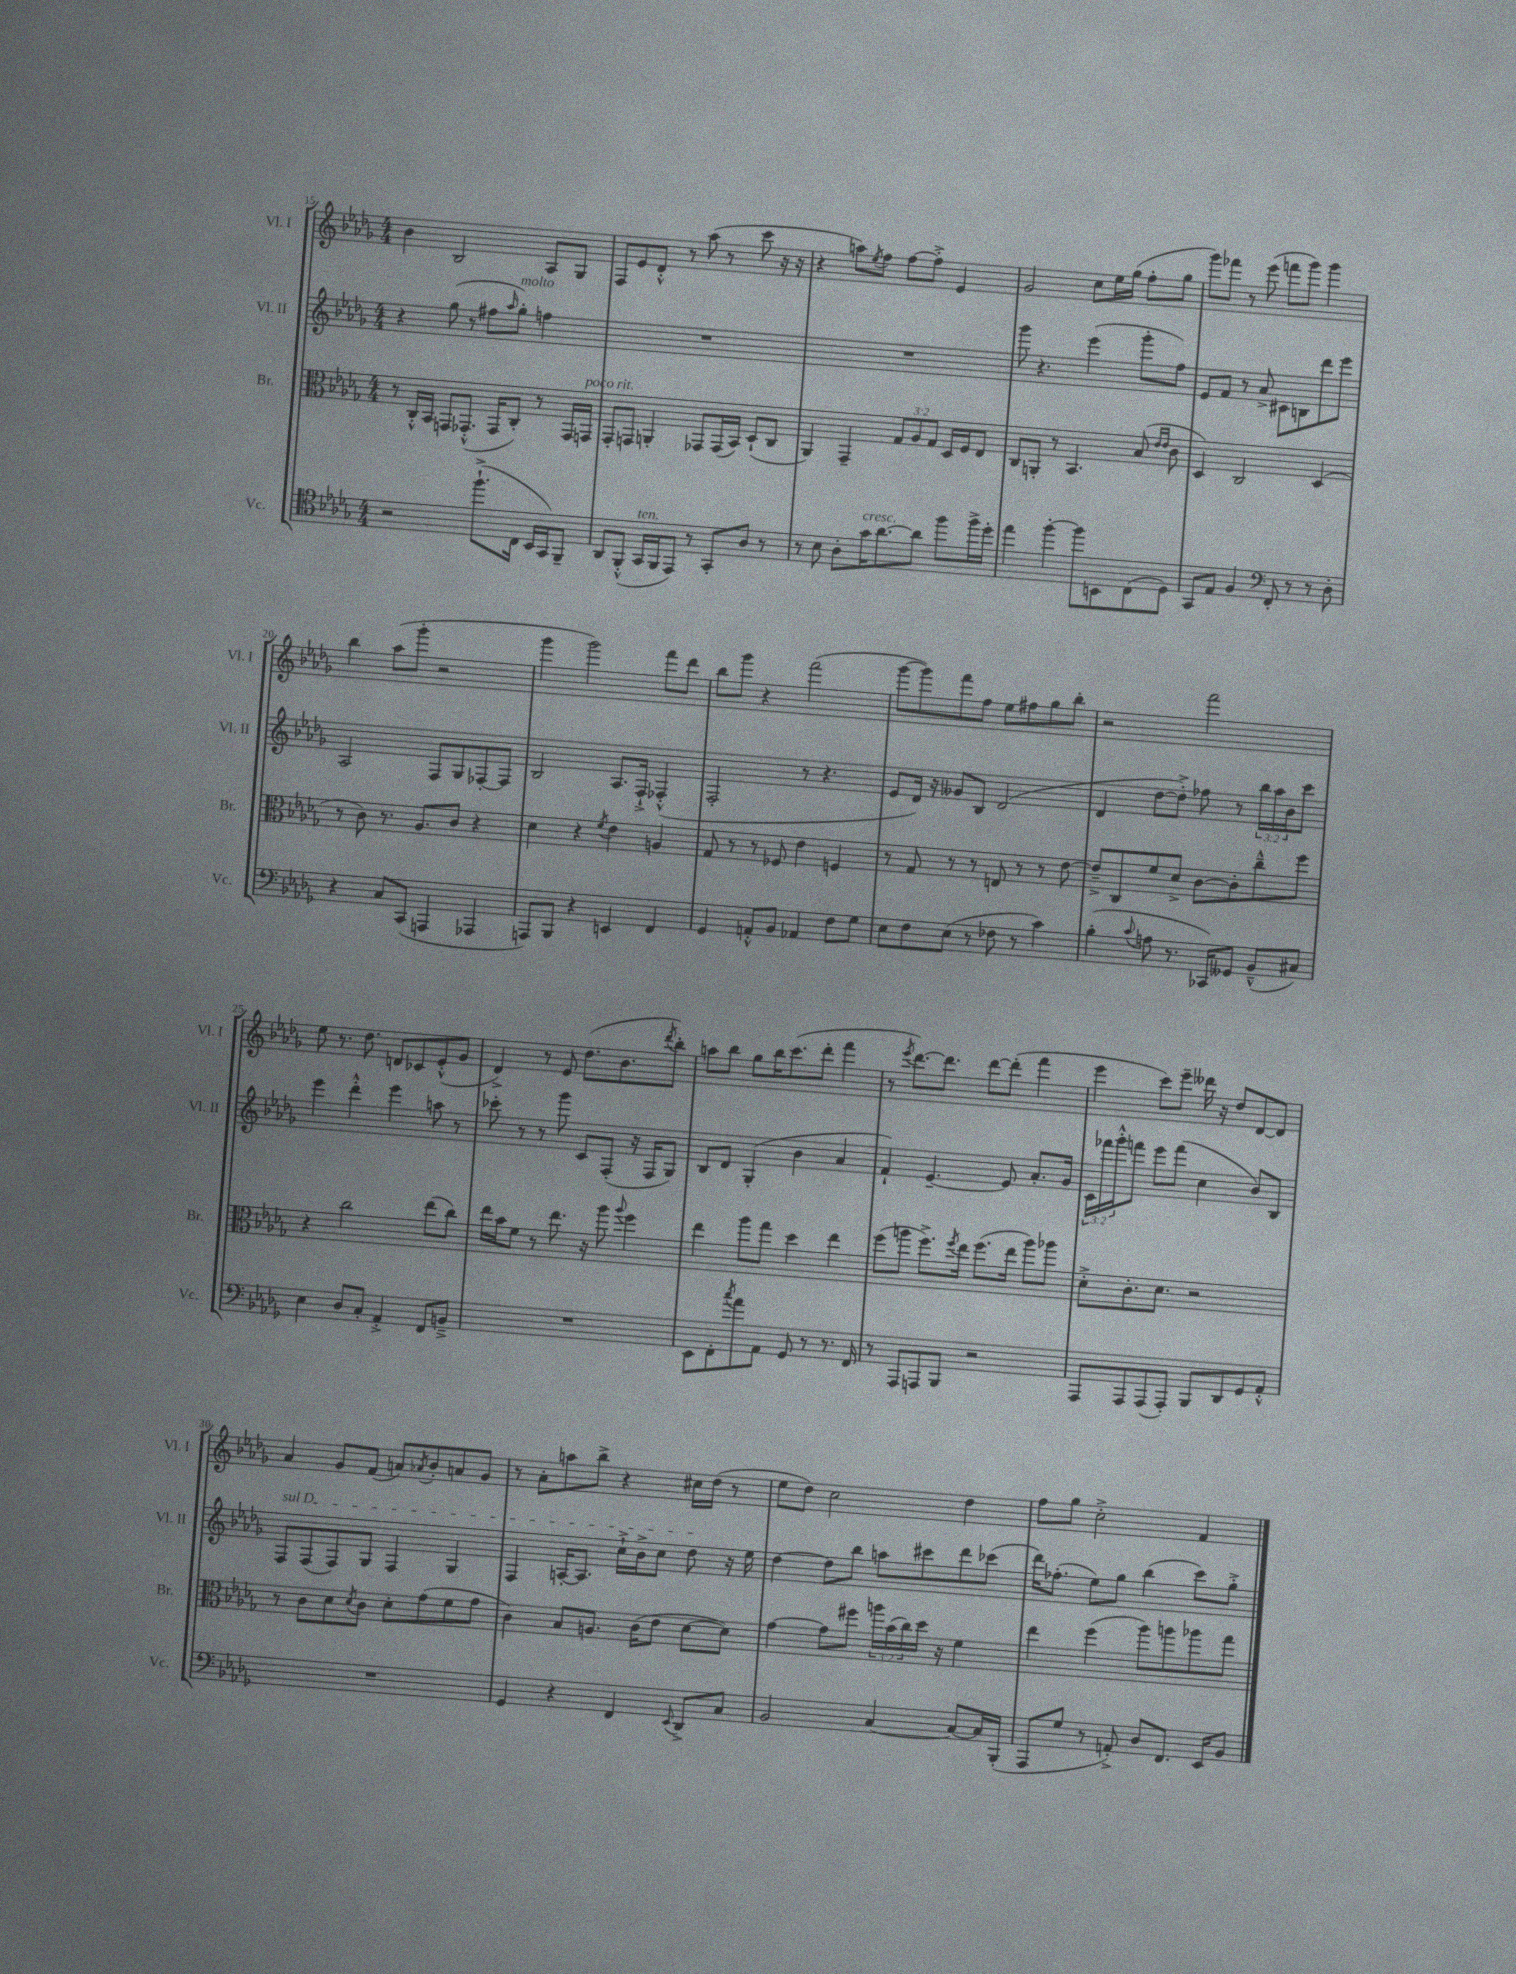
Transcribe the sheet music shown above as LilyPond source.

<<
\new StaffGroup <<
\new Staff = "s0" \with { instrumentName = "Vl. I" shortInstrumentName = "Vl. I" } {
    \clef treble \key des \major \numericTimeSignature \time 4/4
    bes'4 bes2 aes8 ges8 |
    f8 ees'8 des'8-.-^ r8 aes''8( r8 c'''8 r16 r16 |
    r4 a''8) \acciaccatura { ees''8 } f''8 f''8~ f''8-.-> ees'4 |
    ges'2 c''8 ees''16 ges''16( f''8-. ges''8 |
    ges'''8) fes'''8 r8 ees'''8( f'''8 ges'''8) ges'''4 |
    bes''4 aes''8( ges'''8-. r2 |
    ges'''4 ges'''2) f'''8 des'''8 |
    bes''8 ges'''8 r4 f'''2( |
    ges'''8~ ges'''8) f'''8 f''8 ees''8 fis''8 ges''8 bes''8-. |
    r2 f'''2 |
    ees''8 r8. des''8. d'8 ces'8 ees'8-.-^( ges'8 |
    des'4->) r8 ees'8 des''8.( bes'8. \acciaccatura { des'''8 } bes''8-.) |
    a''8 bes''8 ges''8 bes''16 c'''8.( des'''8-. f'''4 |
    r8 \acciaccatura { ees'''8 } des'''8.~) des'''8. des'''8~ des'''8-.( f'''4 |
    ees'''4 c'''8) ees'''8-- deses'''16 r16 des''8 des'8~ des'8 |
    aes'4 ges'8 f'8( a'8) \acciaccatura { aes'8 } bes'8-. a'8 ges'8 |
    r8 aes'8-. a''8 bes''8-> r4 cis''16 des''16( r8 |
    ees''8 des''8) c''2 des''4 |
    f''8 ges''8 c''2-.-> f'4 \bar "|." |
}
\new Staff = "s1" \with { instrumentName = "Vl. II" shortInstrumentName = "Vl. II" } {
    \clef treble \key des \major \numericTimeSignature \time 4/4 \override Staff.TupletNumber.text = #tuplet-number::calc-fraction-text
    r4 ges''8( r8 fis''8 \grace { aes''16 } ges''8-.^\markup { \italic "molto" }) f''4 |
    R1 |
    R1 |
    ges'''8 r4. ees'''4( ges'''8-. f''8) |
    ees'8 f'8 r8 aes'8-> cis'8 b8 des'''8 ees'''8 |
    aes2 f8 ges8 fes8~-. fes8 |
    bes2 aes8. f16-!-> fes4-.-^( |
    f2-. r8 r4. |
    ees'8 des'16) r16 geses'8 bes8 des'2( |
    des'4 des''8~ des''8-.->) fes''8 r8 \tuplet 3/2 { bes''16 aes''16 bes'16 } c'''8 |
    ees'''4 des'''4-.-^ ees'''4 a''8 r8 |
    ces'''8-. r8 r8 ges'''8 c'8 f8-.( r16 f16 ges8) |
    bes8 des'8 ges4-.( bes'4 aes'4 |
    f'4-!) ees'4.~-- ees'8 aes'8.-. ges'16 |
    \tuplet 3/2 { c'16 fes'''16 ges'''16-.-^ } f'''8 ees'''8 f'''8( c''4 bes'8) bes8 |
    \once \override TextSpanner.bound-details.left.text = \markup { \italic "sul D" } f8\startTextSpan f8( f8) ges8 f4 ges4 |
    f4 a16~-. a8. c''16-!-> bes'16-> c''8 des''8\stopTextSpan r16 ees''16 |
    des''4~ des''8 bes''8 a''8 cis'''8 des'''8 ces'''8( |
    des'''16) fes''8.-.( ees''8) ges''8 bes''4( c'''8) ges''8-.-> \bar "|." |
}
\new Staff = "s2" \with { instrumentName = "Br." shortInstrumentName = "Br." } {
    \clef alto \key des \major \numericTimeSignature \time 4/4 \override Staff.TupletNumber.text = #tuplet-number::calc-fraction-text
    r8 c16-.-^ bes,16 g,8 ges,8.-.-^( ges,16 c8-.) r8 ges,16 g,16^\markup { \italic "poco rit." } |
    ges,8-. g,8 a,4-. ges,8 ges,16( bes,16) des8-!( c8 |
    aes,4) ges,4-- \tuplet 3/2 { ges8 aes8 ges8 } des16 f16 ees8 |
    c8 a,8-. r8 bes,4. bes8( \grace { ees'16 ees'16 } c'8 |
    des4) c2 des4( |
    r8 c'8) r8. aes8. c'8 r4 |
    des'4 r4 \acciaccatura { f'8 } ees'4 a4 |
    ges8 r8 r8 fes8 ees'4 f4 |
    r8 ges8 r8 r8 e8 r8 r8 ees'8~ |
    ees'8---> c8 f'8 des'8-> c'8~ c'8-. c''8---^ f''8 |
    r4 c''2 ees''8( c''8) |
    ees''16 bes'16 f'8 r8 ees''8. r16 aes''8 \appoggiatura { aes''8 } f''4 |
    ees''4 aes''8 ges''8 des''4 ees''4 |
    f''8( a''8 f''8.->) \acciaccatura { f''8 } ees''16 f''8.( ees''16 a''8) aes''8 |
    des'8-.-> c'8.-. des'8. r2 |
    r8 c'8 des'8 \acciaccatura { des'8 } c'8 des'8-. ges'8( f'8 ges'8 |
    c'4) bes8 a8. c'16( ees'8 des'8~ des'8) |
    ges'4~ ges'8 fis''8 \tuplet 3/2 { a''16 bes'16( c''16) } des''16 r16 f'4 |
    ees''4 f''4( aes''8) a''8 aes''8 ges''8 \bar "|." |
}
\new Staff = "s3" \with { instrumentName = "Vc." shortInstrumentName = "Vc." } {
    \clef tenor \key des \major \numericTimeSignature \time 4/4
    r2 f''8.-!->( c16 bes,16 ges,16) f,8-- |
    aes,8 f,8-.-^( ges,16^\markup { \italic "ten." } f,16 ees,8) r8 ges,8-. aes8 r8 |
    r8 bes8 aes8-. ges'16^\markup { \italic "cresc." } aes'8.~ aes'8 f''8 f''16-> des''16-. |
    ees''4 f''4~-. f''8 b,8 c8( des8) |
    ges,8 ees8 f4 \clef bass f,8-. r8 r8 des8-. |
    r4 c8 c,8( a,,4 aes,,4 |
    a,,8) bes,,8 r4 e,4 f,4 |
    ges,4 a,8-.-^ bes,8 aes,4 f8 ges8 |
    ees8 f8 ees8( r8 fes8 r8 c'4) |
    bes4-.( \appoggiatura { c'8 } a8 r8. ces,16) geses,8 bes,8---^( cis8) |
    ees4 des8 c8-. aes,4-.-> f,8 b,8---> |
    R1 |
    ees,8 f,8-. \acciaccatura { c''8 } aes'8 aes,8 ges,8 r8 r8. f,16 |
    r8 aes,,8 a,,8 bes,,8 r2 |
    aes,,8 aes,,8 aes,,8( aes,,8-.) bes,,8 des,8 ges,8 aes,8-.-^ |
    R1 |
    ges,4 r4 f,4 \appoggiatura { ees,8 } des,8-> c8 |
    bes,2 c4~ c8~ c16 bes,,16-.( |
    aes,,8 ges8 r8 a,8-.->) des8 f,8. ees,16 bes,8 \bar "|." |
}
>>
>>
\layout { \context { \Score currentBarNumber = #15 } }
